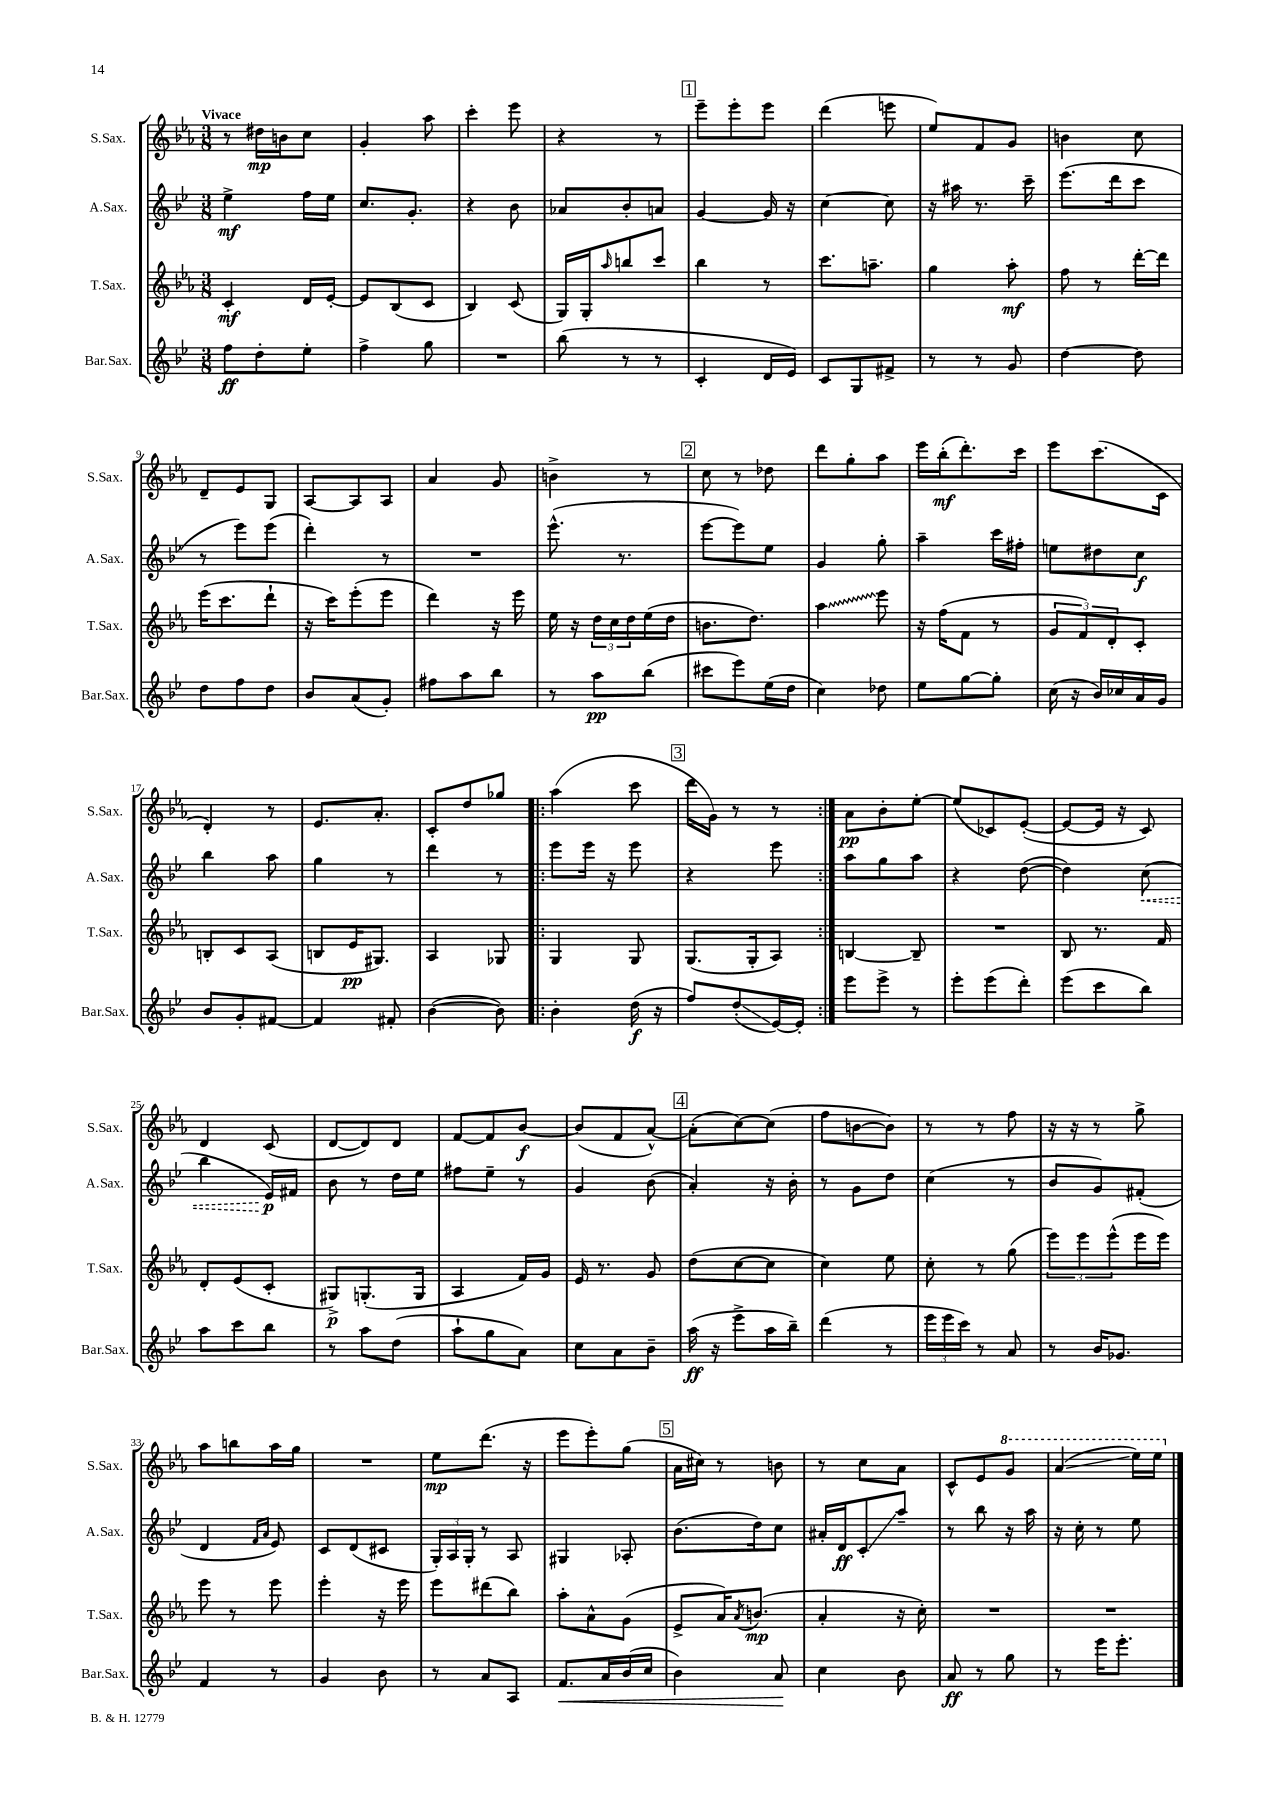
<<
\new StaffGroup <<
\new Staff = "s0" \with { instrumentName = "S.Sax." shortInstrumentName = "S.Sax." } {
    \clef treble \key ees \major \numericTimeSignature \time 3/8 \tempo "Vivace"
    r8 dis''16\mp b'16 c''8 |
    g'4-. aes''8 |
    c'''4-. ees'''8 |
    r4 r8 |
    \mark \markup { \box "1" } ees'''8-- ees'''8-. ees'''8 |
    d'''4( e'''8 |
    ees''8) f'8 g'8 |
    b'4 c''8 |
    d'8-- ees'8 g8 |
    aes8~ aes8 aes8 |
    aes'4 g'8 |
    b'4-> r8 |
    \mark \markup { \box "2" } c''8 r8 des''8 |
    d'''8 g''8-. aes''8 |
    ees'''16 bes''16-.\mf( d'''8.-.) c'''16 |
    ees'''8 c'''8.( c'16 |
    d'4-.) r8 |
    ees'8. aes'8.-. |
    c'8-. d''8 ges''8 |
    \repeat volta 2 { aes''4( c'''8 |
    \mark \markup { \box "3" } d'''16 g'16) r8 r8 | }
    aes'8\pp bes'8-. ees''8~-. |
    ees''8( ces'8) ees'8~-.( |
    ees'8~ ees'16 r16 c'8) |
    d'4 c'8( |
    d'8~ d'8) d'8 |
    f'8~ f'8 bes'8~\f |
    bes'8( f'8 aes'8~-^) |
    \mark \markup { \box "4" } aes'8-.( c''8~) c''8( |
    f''8 b'8~ b'8) |
    r8 r8 f''8 |
    r16 r16 r8 g''8-> |
    aes''8 b''8 aes''16 g''16 |
    R4. |
    ees''8\mp d'''8.( r16 |
    ees'''8 ees'''8-.) g''8( |
    \mark \markup { \box "5" } aes'16 cis''16) r8 b'8 |
    r8 c''8 aes'8 |
    c'8-^ ees'8 \ottava #1 g''8 |
    aes''4\glissando( ees'''16) ees'''16 \ottava #0 \bar "|." |
}
\new Staff = "s1" \with { instrumentName = "A.Sax." shortInstrumentName = "A.Sax." } {
    \clef treble \key bes \major \numericTimeSignature \time 3/8
    ees''4->\mf f''16 ees''16 |
    c''8. g'8.-. |
    r4 bes'8 |
    aes'8 bes'8-. a'8 |
    \mark \markup { \box "1" } g'4~ g'16 r16 |
    c''4~ c''8 |
    r16 ais''16 r8. c'''16-- |
    ees'''8.( d'''16 c'''8 |
    r8 ees'''8) ees'''8( |
    d'''4-.) r8 |
    R4. |
    ees'''8.-^( r8. |
    \mark \markup { \box "2" } ees'''8~ ees'''8) ees''8 |
    g'4 g''8-. |
    a''4-- c'''16 fis''16-. |
    e''8 dis''8 c''8\f |
    bes''4 a''8 |
    g''4 r8 |
    d'''4 r8 |
    \repeat volta 2 { ees'''8 ees'''16 r16 ees'''8 |
    \mark \markup { \box "3" } r4 ees'''8 | }
    a''8 g''8 a''8 |
    r4 d''8~( |
    d''4) \once \override Hairpin.style = #'dashed-line c''8\<( |
    bes''4 ees'16\p\!) fis'16 |
    bes'8 r8 d''16 ees''16 |
    fis''8 ees''8-- r8 |
    g'4 bes'8( |
    \mark \markup { \box "4" } a'4-.) r16 bes'16-. |
    r8 g'8 d''8 |
    c''4( r8 |
    bes'8 g'8) fis'8-.( |
    d'4 \grace { f'16 a'16 } ees'8) |
    c'8 d'8( cis'8 |
    \tuplet 3/2 { g16-.) a16 g16-. } r8 a8 |
    gis4 aes8-. |
    \mark \markup { \box "5" } bes'8.( d''16) c''8 |
    ais'16-. d'16\ff c'8-.\glissando a''8-- |
    r8 bes''8 r16 a''16 |
    r16 c''16-. r8 ees''8 \bar "|." |
}
\new Staff = "s2" \with { instrumentName = "T.Sax." shortInstrumentName = "T.Sax." } {
    \clef treble \key ees \major \numericTimeSignature \time 3/8
    c'4-.\mf d'16 ees'16~-. |
    ees'8 bes8( c'8 |
    bes4) c'8( |
    g16) g16-. \grace { aes''16 } b''8 c'''8 |
    \mark \markup { \box "1" } bes''4 r8 |
    c'''8. a''8.-- |
    g''4 aes''8-.\mf |
    f''8 r8 d'''16~-. d'''16 |
    ees'''16( c'''8. d'''8-! |
    r16 c'''16) ees'''8-.( ees'''8 |
    d'''4) r16 ees'''16 |
    ees''16 r16 \tuplet 3/2 { d''16 c''16 d''16 } ees''16( d''16 |
    \mark \markup { \box "2" } b'8. d''8.) |
    \once \override Glissando.style = #'zigzag aes''4\glissando ees'''8 |
    r16 f''16( f'8 r8 |
    \tuplet 3/2 { g'8 f'8) d'8-. } c'8-. |
    b8-. c'8 aes8( |
    b8 ees'16\pp gis8.) |
    aes4 ges8 |
    \repeat volta 2 { g4 g8 |
    \mark \markup { \box "3" } g8.( g16-. aes8) | }
    b4~ b8-- |
    R4. |
    bes8 r8. f'16 |
    d'8-. ees'8( c'8-. |
    gis8->\p) g8.-.( g16 |
    aes4 f'16) g'16 |
    ees'16 r8. g'8 |
    \mark \markup { \box "4" } d''8( c''8~ c''8 |
    c''4) ees''8 |
    c''8-. r8 g''8( |
    \tuplet 3/2 { ees'''8) ees'''8 ees'''8-^( } ees'''16 ees'''16) |
    ees'''8 r8 ees'''8 |
    ees'''4-. r16 ees'''16 |
    ees'''8 dis'''8( bes''8) |
    aes''8-. aes'8-^ g'8( |
    \mark \markup { \box "5" } ees'8-> aes'16) \acciaccatura { aes'8 } b'8.\mp( |
    aes'4-. r16 c''16-.) |
    R4. |
    R4. \bar "|." |
}
\new Staff = "s3" \with { instrumentName = "Bar.Sax." shortInstrumentName = "Bar.Sax." } {
    \clef treble \key bes \major \numericTimeSignature \time 3/8
    f''8\ff d''8-. ees''8-. |
    f''4-> g''8 |
    R4. |
    bes''8( r8 r8 |
    \mark \markup { \box "1" } c'4-. d'16 ees'16) |
    c'8 g8 fis'8-> |
    r8 r8 g'8 |
    d''4~ d''8 |
    d''8 f''8 d''8 |
    bes'8 a'8( g'8-.) |
    fis''8 a''8 bes''8 |
    r8 a''8\pp bes''8( |
    \mark \markup { \box "2" } cis'''8 ees'''8) ees''16( d''16 |
    c''4) des''8 |
    ees''8 g''8~ g''8-. |
    c''16( r16 bes'16) ces''16 a'16 g'16 |
    bes'8 g'8-. fis'8~ |
    fis'4 fis'8-. |
    bes'4~( bes'8) |
    \repeat volta 2 { bes'4-. d''16\f( r16 |
    \mark \markup { \box "3" } f''8) d''8-.\glissando( ees'16~) ees'16-. | }
    ees'''8 ees'''8-> r8 |
    ees'''8-. ees'''8( d'''8-.) |
    ees'''8( c'''8 bes''8) |
    a''8 c'''8 bes''8 |
    r8 a''8 d''8( |
    a''8-! g''8 a'8) |
    c''8 a'8 bes'8-- |
    \mark \markup { \box "4" } a''16\ff( r16 ees'''8-> a''16 bes''16--) |
    d'''4( r8 |
    \tuplet 3/2 { ees'''16 ees'''16 c'''16) } r8 a'8 |
    r8 bes'16 ges'8. |
    f'4 r8 |
    g'4 bes'8 |
    r8 a'8 a8 |
    f'8.\< a'16 bes'16( c''16 |
    \mark \markup { \box "5" } bes'4) a'8\! |
    c''4 bes'8 |
    a'8\ff r8 g''8 |
    r8 ees'''16 ees'''8.-. \bar "|." |
}
>>
>>
